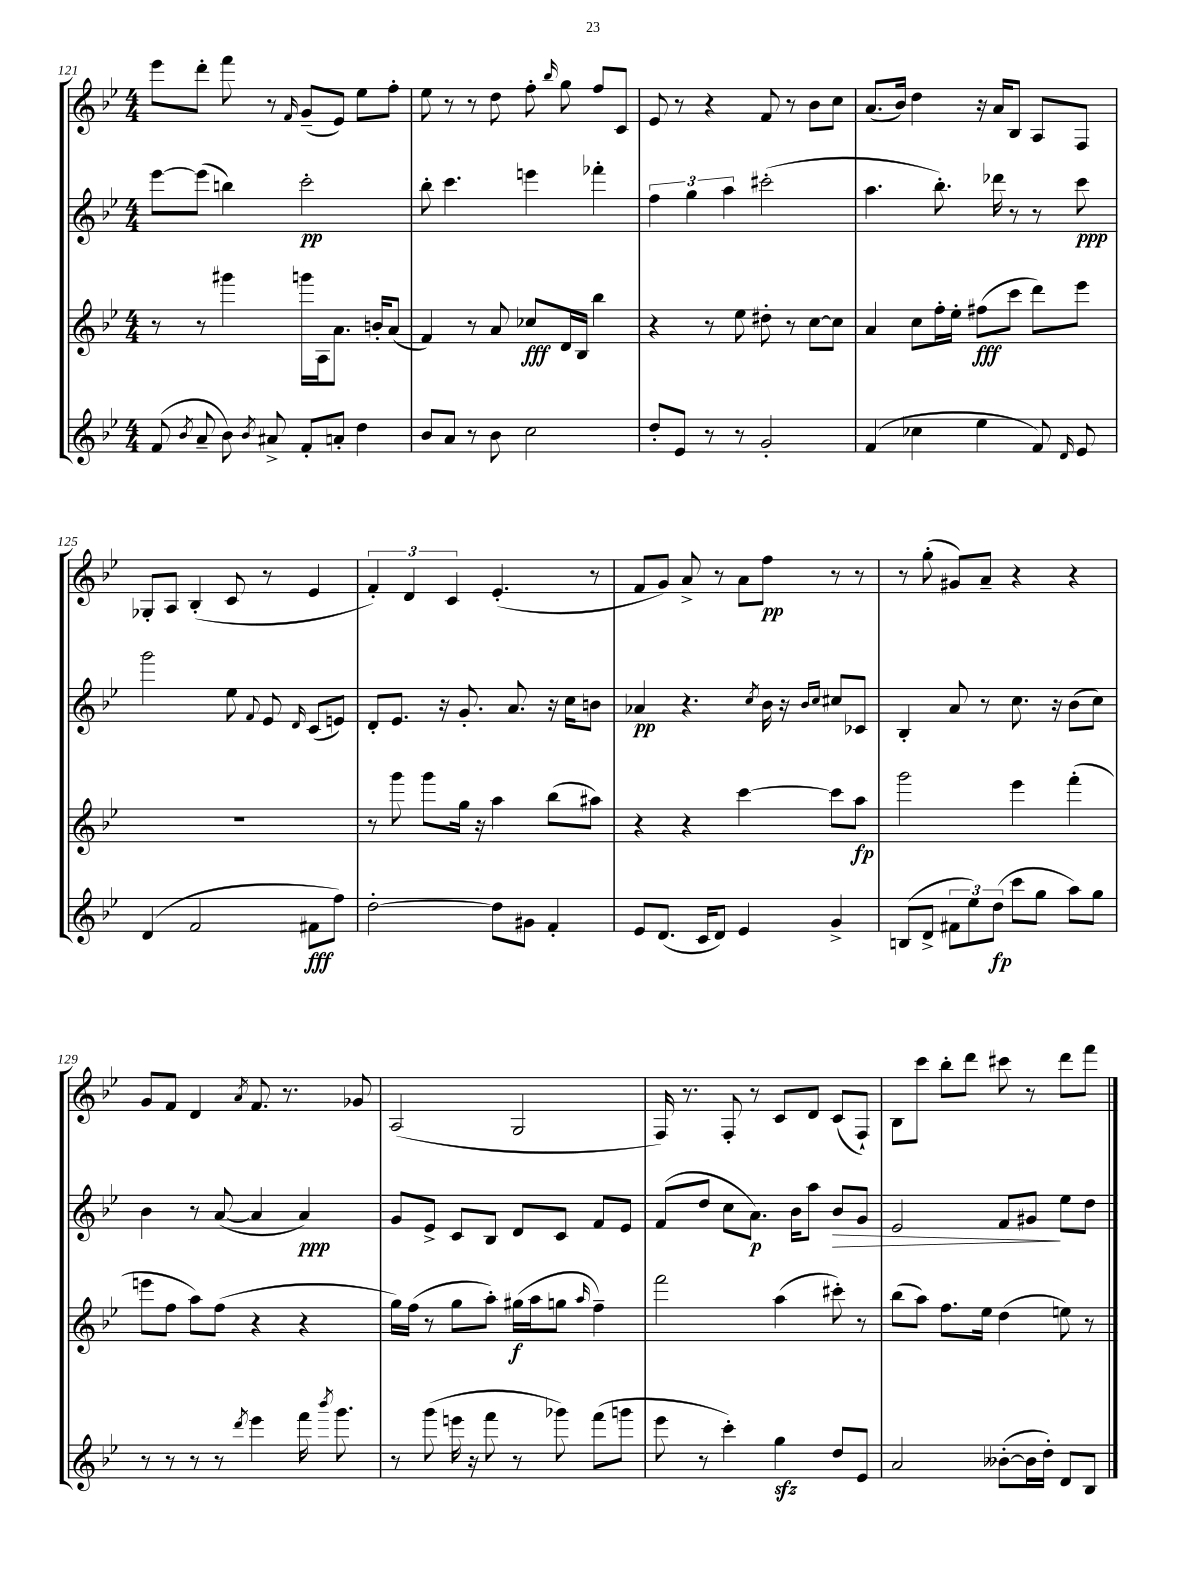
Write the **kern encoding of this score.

**kern	**dynam	**kern	**dynam	**kern	**dynam	**kern	**dynam
*part4	*part4	*part3	*part3	*part2	*part2	*part1	*part1
*staff4	*staff4	*staff3	*staff3	*staff2	*staff2	*staff1	*staff1
*clefG2	*	*clefG2	*	*clefG2	*	*clefG2	*
*k[b-e-]	*	*k[b-e-]	*	*k[b-e-]	*	*k[b-e-]	*
*M4/4	*	*M4/4	*	*M4/4	*	*M4/4	*
=121	=121	=121	=121	=121	=121	=121	=121
(8f/	.	8r	.	[8eee-\L	.	8eee-\L	.
8qb-/	.	.	.	.	.	.	.
8a~/	.	8r	.	(8eee-\J]	.	8ddd'\J	.
8b-\)	.	4ggg#X\	.	4bbn\)	.	8fff\	.
8qb-/	.	.	.	.	.	.	.
8a#X^/	.	.	.	.	.	8r	.
.	.	.	.	.	.	16qqf/	.
8f'/L	.	16gggn\LL	.	2ccc'\	pp	(8g~/L	.
.	.	16A\J	.	.	.	.	.
8an'/J	.	8.a\J	.	.	.	8e-/J)	.
4dd\	.	.	.	.	.	8ee-\L	.
.	.	16bn'/KL	.	.	.	.	.
.	.	(8a/J	.	.	.	8ff'\J	.
=122	=122	=122	=122	=122	=122	=122	=122
8b-/L	.	4f/)	.	8bb-'\	.	8ee-\	.
8a/J	.	.	.	4.ccc\	.	8r	.
8r	.	8r	.	.	.	8r	.
8b-\	.	8a/	.	.	.	8dd\	.
2cc\	.	8cc-X/L	fff	4eeen\	.	8ff'\	.
.	.	.	.	.	.	16qqbb-/	.
.	.	16d/L	.	.	.	8gg\	.
.	.	16B-/JJ	.	.	.	.	.
.	.	4bb-\	.	4fff-X'\	.	8ff/L	.
.	.	.	.	.	.	8c/J	.
=123	=123	=123	=123	=123	=123	=123	=123
8dd'/L	.	4r	.	6ff\	.	8e-/	.
8e-/J	.	.	.	.	.	8r	.
.	.	.	.	6gg\	.	.	.
8r	.	8r	.	.	.	4r	.
.	.	.	.	6aa\	.	.	.
8r	.	8ee-\	.	.	.	.	.
2g'/	.	8dd#X'\	.	(2ccc#X'\	.	8f/	.
.	.	8r	.	.	.	8r	.
.	.	[8cc\L	.	.	.	8b-\L	.
.	.	8cc\J]	.	.	.	8cc\J	.
=124	=124	=124	=124	=124	=124	=124	=124
(4f/	.	4a/	.	4.aa\	.	(8.a/L	.
.	.	.	.	.	.	16b-/Jk)	.
4cc-X\	.	8cc\L	.	.	.	4dd\	.
.	.	16ff'\L	.	8.bb-'\)	.	.	.
.	.	16ee-'\JJ	.	.	.	.	.
4ee-\	.	(8ff#X\L	fff	.	.	16r	.
.	.	.	.	16ddd-X\	.	16a/KL	.
.	.	8ccc\J	.	8r	.	8B-/J	.
8f/)	.	8ddd\L)	.	8r	.	8A/L	.
16qqd/	.	.	.	.	.	.	.
8e-/	.	8eee-\J	.	8ccc\	ppp	8F/J	.
!!LO:LB:g=z
=125	=125	=125	=125	=125	=125	=125	=125
(4d/	.	1r	.	2ggg\	.	8G-X'/L	.
.	.	.	.	.	.	8A/J	.
2f/	.	.	.	.	.	(4B-'/	.
.	.	.	.	8ee-\	.	8c/	.
.	.	.	.	8qqf/	.	.	.
.	.	.	.	8e-/	.	8r	.
.	.	.	.	16qqd/	.	.	.
8f#X\L	fff	.	.	(8c/L	.	4e-/	.
8ff\J)	.	.	.	8en/J)	.	.	.
=126	=126	=126	=126	=126	=126	=126	=126
[2dd'\	.	8r	.	8d'/L	.	6f'/)	.
.	.	8ggg\	.	8.e-/J	.	.	.
.	.	.	.	.	.	6d/	.
.	.	8ggg\L	.	.	.	.	.
.	.	.	.	16r	.	.	.
.	.	.	.	.	.	6c/	.
.	.	16gg\Jk	.	8.g'/	.	.	.
.	.	16r	.	.	.	.	.
8dd\L]	.	4aa\	.	.	.	(4.e-'/	.
.	.	.	.	8.a/	.	.	.
8g#X\J	.	.	.	.	.	.	.
4f'/	.	(8bb-\L	.	16r	.	.	.
.	.	.	.	16cc\KL	.	.	.
.	.	8aa#X\J)	.	8bn\J	.	8r	.
=127	=127	=127	=127	=127	=127	=127	=127
8e-/L	.	4r	.	4a-X/	pp	8f/L	.
(8.d/J	.	.	.	.	.	8g/J)	.
.	.	4r	.	4.r	.	8a^/	.
16c/KL	.	.	.	.	.	.	.
8d/J)	.	.	.	.	.	8r	.
4e-/	.	[4ccc\	.	.	.	8a\L	.
.	.	.	.	8qcc/	.	.	.
.	.	.	.	16b-\	.	8ff\J	pp
.	.	.	.	16r	.	.	.
.	.	.	.	16qqb-/LL	.	.	.
.	.	.	.	16qqcc/JJ	.	.	.
4g^/	.	8ccc\L]	.	8cc#X/L	.	8r	.
.	.	8aa\J	fp	8c-X/J	.	8r	.
=128	=128	=128	=128	=128	=128	=128	=128
(8Bn/L	.	2ggg\	.	4B-'/	.	8r	.
8d^/J	.	.	.	.	.	(8gg'\	.
12f#X\L	.	.	.	8a/	.	8g#X/L)	.
12ee-\)	.	.	.	.	.	.	.
.	.	.	.	8r	.	8a~/J	.
(12dd\J	fp	.	.	.	.	.	.
8ccc\L	.	4eee-\	.	8.cc\	.	4r	.
8gg\J	.	.	.	.	.	.	.
.	.	.	.	16r	.	.	.
8aa\L)	.	(4fff'\	.	(8b-\L	.	4r	.
8gg\J	.	.	.	8cc\J)	.	.	.
!!LO:LB:g=z
=129	=129	=129	=129	=129	=129	=129	=129
8r	.	8eeen\L	.	4b-\	.	8g/L	.
8r	.	8ff\J	.	.	.	8f/J	.
8r	.	8aa\L)	.	8r	.	4d/	.
8r	.	(8ff\J	.	([8a/	.	.	.
8qddd/	.	.	.	.	.	8qa/	.
4eee-\	.	4r	.	4a/]	.	8.f/	.
.	.	.	.	.	.	8.r	.
16fff\	.	4r	.	4a/)	ppp	.	.
8qbbb-/	.	.	.	.	.	.	.
8.ggg\	.	.	.	.	.	.	.
.	.	.	.	.	.	8g-X/	.
=130	=130	=130	=130	=130	=130	=130	=130
8r	.	16gg\LL)	.	8g/L	.	(2A/	.
.	.	(16ff\JJ	.	.	.	.	.
(8ggg\	.	8r	.	8e-^/J	.	.	.
16eeen\	.	8gg\L	.	8c/L	.	.	.
16r	.	.	.	.	.	.	.
8fff\	.	8aa'\J)	.	8B-/J	.	.	.
8r	.	(16gg#X\LL	f	8d/L	.	2G/	.
.	.	16aa\J	.	.	.	.	.
8ggg-X\)	.	8ggn\J	.	8c/J	.	.	.
.	.	16qqaa/	.	.	.	.	.
(8fff\L	.	4ff~\)	.	8f/L	.	.	.
8gggn\J	.	.	.	8e-/J	.	.	.
=131	=131	=131	=131	=131	=131	=131	=131
8eee-\	.	2fff\	.	(8f/L	.	16F/)	.
.	.	.	.	.	.	8.r	.
8r	.	.	.	8dd/J	.	.	.
4ccc'\)	.	.	.	8cc\L	.	8F'/	.
.	.	.	.	8.a\J)	p	8r	.
4ggzz\	.	(4aa\	.	.	.	8c/L	.
.	.	.	.	16b-\KL	.	.	.
.	.	.	.	8aa\J	.	8d/J	.
!	!	!	!	!	!LO:HP:b	!	!
8dd/L	.	8ccc#X'\)	.	8b-/L	>	(8c/L	.
8e-/J	.	8r	.	8g/J	.	8F`/J)	.
=132	=132	=132	=132	=132	=132	=132	=132
2a/	.	(8bb-\L	.	2e-/	.	8B-\L	.
.	.	8aa\J)	.	.	.	8ccc\J	.
.	.	8.ff\L	.	.	.	8bb-'\L	.
.	.	.	.	.	.	8ddd\J	.
.	.	16ee-\Jk	.	.	.	.	.
([8b--X'\L	.	(4dd\	.	8f/L	.	8ccc#X\	.
16b--\L]	.	.	.	8g#X/J	.	8r	.
16dd'\JJ)	.	.	.	.	.	.	.
8d/L	.	8een\)	.	8ee-\L	]	8ddd\L	.
8B-/J	.	8r	.	8dd\J	.	8fff\J	.
==	==	==	==	==	==	==	==
*-	*-	*-	*-	*-	*-	*-	*-
